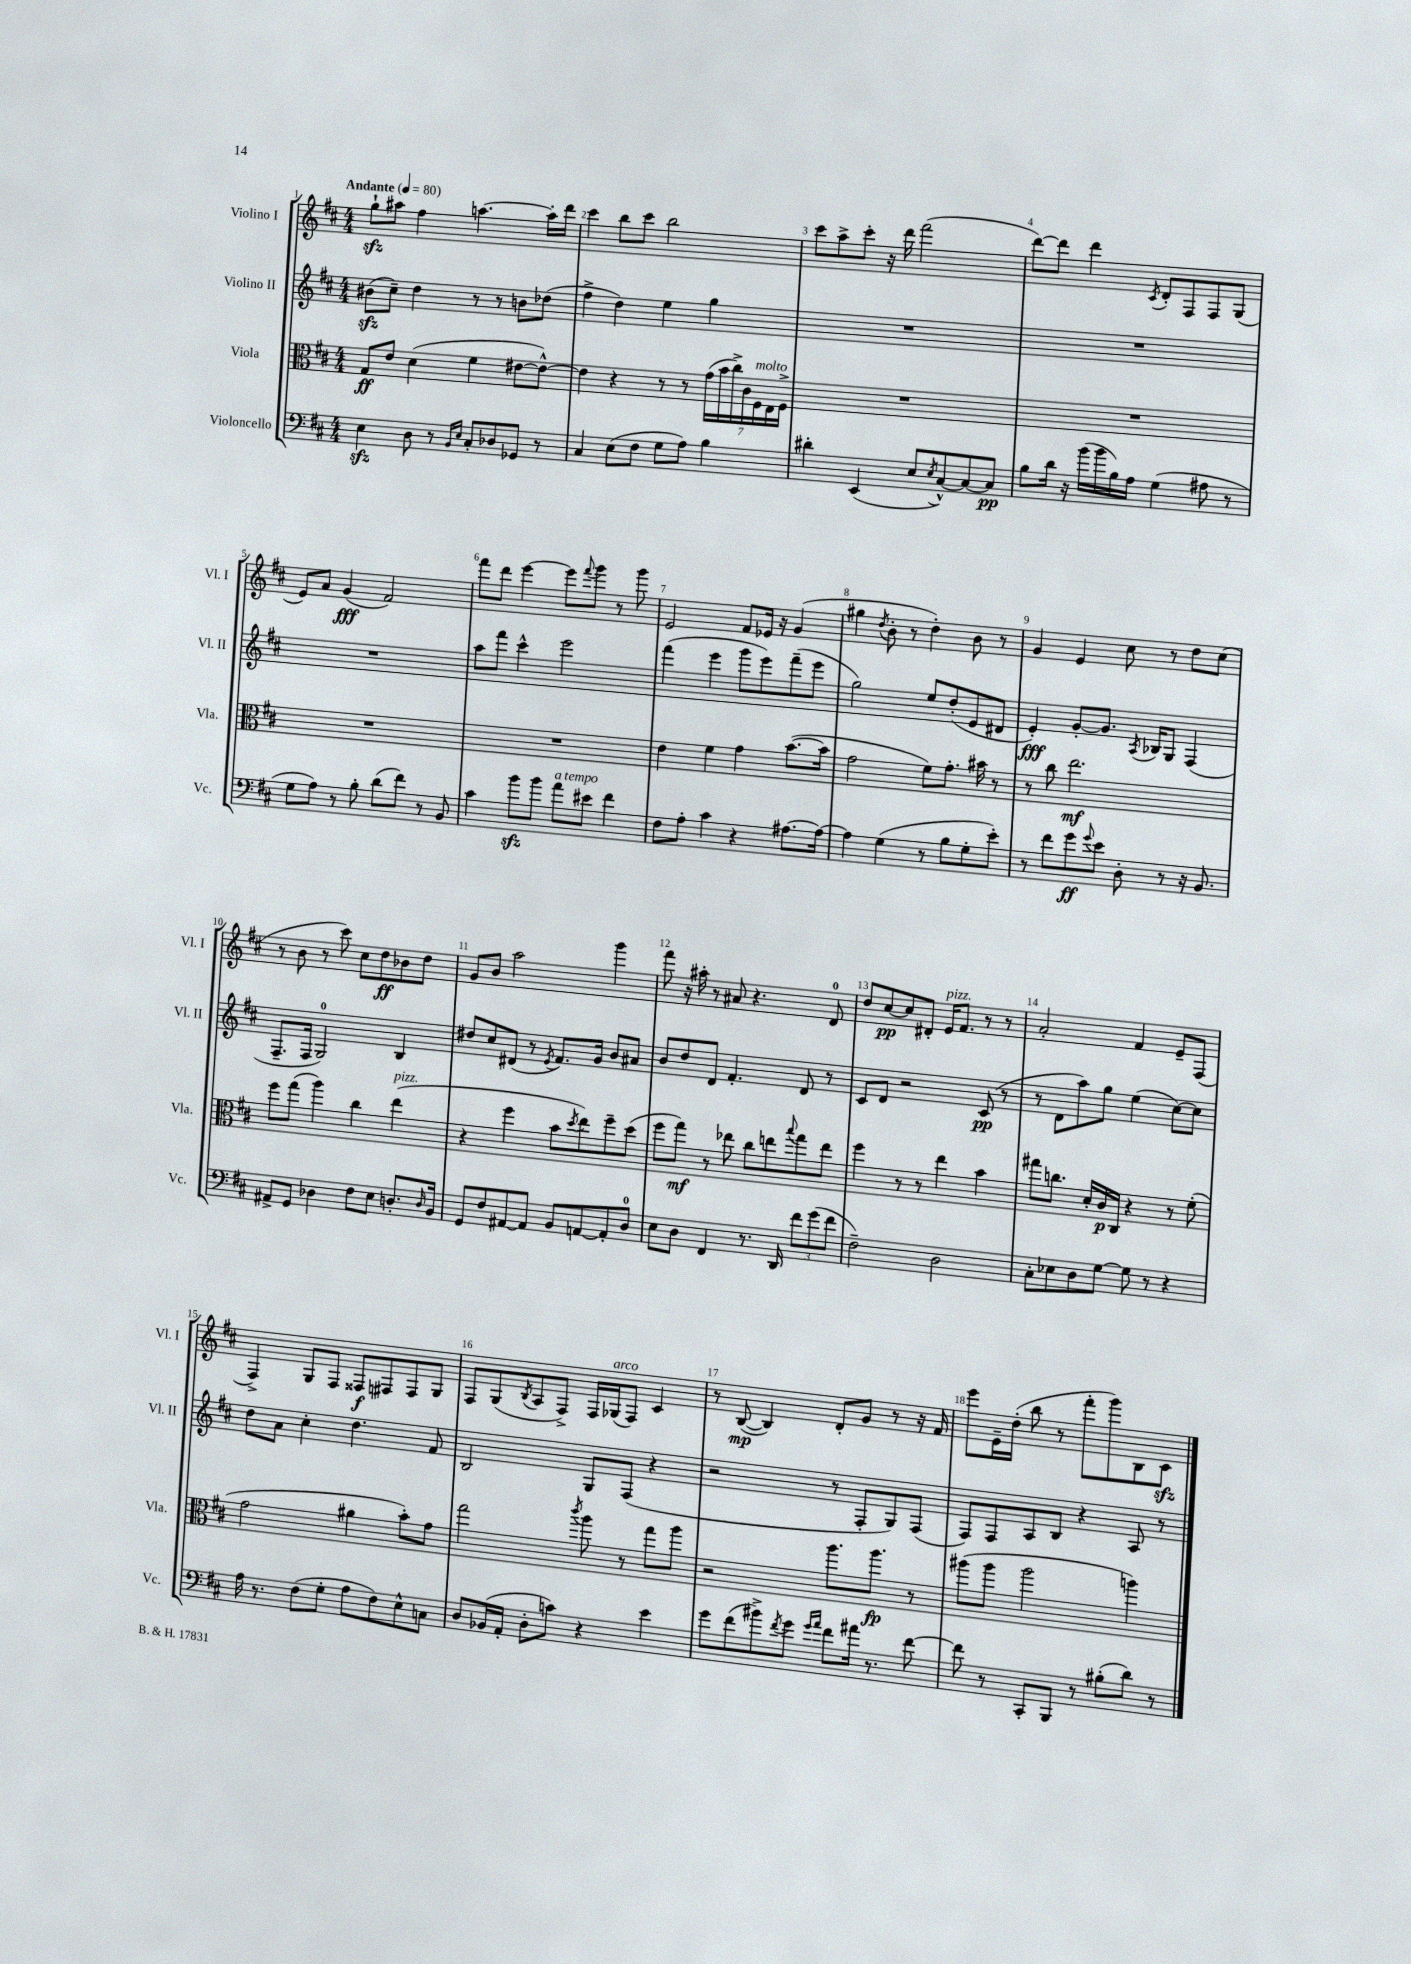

**kern	**dynam	**kern	**dynam	**kern	**dynam	**kern	**dynam
*part4	*part4	*part3	*part3	*part2	*part2	*part1	*part1
*staff4	*staff4	*staff3	*staff3	*staff2	*staff2	*staff1	*staff1
*I"Violoncello	*	*I"Viola	*	*I"Violino II	*	*I"Violino I	*
*I'Vc.	*	*I'Vla.	*	*I'Vl. II	*	*I'Vl. I	*
*clefF4	*	*clefC3	*	*clefG2	*	*clefG2	*
*k[f#c#]	*	*k[f#c#]	*	*k[f#c#]	*	*k[f#c#]	*
*M4/4	*	*M4/4	*	*M4/4	*	*M4/4	*
*MM80	*	*MM80	*	*MM80	*	*MM80	*
=1	=1	=1	=1	=1	=1	=1	=1
!	!	!	!	!	!	!LO:TX:a:B:t=Andante	!
4Ezz\	.	8G/L	ff	(8b#Xzz\L	.	8ggzz`\L	.
.	.	8e/J	.	8cc#~\J)	.	8aa#X\J	.
8D\	.	(4d\	.	4dd\	.	4ff#\	.
8r	.	.	.	.	.	.	.
16qqBB/LL	.	.	.	.	.	.	.
16qqE/JJ	.	.	.	.	.	.	.
8C#'/L	.	4f#\	.	8r	.	[4.aan\	.
8D-X/	.	.	.	8r	.	.	.
8GG-X/J	.	[8e#X\L	.	8bn\L	.	.	.
8r	.	8e#^^\J_)	.	(8dd-X\J	.	16aa'\LL]	.
.	.	.	.	.	.	16ddd\JJ	.
=2	=2	=2	=2	=2	=2	=2	=2
4C#/	.	4e#\]	.	4ff#^\	.	4ccc#\	.
(8E\L	.	4r	.	4dd\)	.	8bb\L	.
8F#\J	.	.	.	.	.	8ccc#\J	.
8G\L	.	8r	.	4ee\	.	2bb\	.
8A\J)	.	8r	.	.	.	.	.
4B\	.	(28g\LL	.	4gg\	.	.	.
.	.	28b\	.	.	.	.	.
.	.	28cc#^\)	.	.	.	.	.
.	.	28c#\	.	.	.	.	.
!	!	!LO:TX:a:i:t=molto	!	!	!	!	!
.	.	28F#\	.	.	.	.	.
.	.	28E\	.	.	.	.	.
.	.	28F#^\JJ	.	.	.	.	.
=3	=3	=3	=3	=3	=3	=3	=3
4d#X'\	.	1r	.	1r	.	8ccc#\L	.
.	.	.	.	.	.	8aa^\	.
(4EE/	.	.	.	.	.	8ccc#'\J	.
.	.	.	.	.	.	16r	.
.	.	.	.	.	.	16ddd\	.
8E/L	.	.	.	.	.	(2fff#\	.
8qE/	.	.	.	.	.	.	.
[8C#^^/)	.	.	.	.	.	.	.
8C#/_	.	.	.	.	.	.	.
8C#/J]	pp	.	.	.	.	.	.
=4	=4	=4	=4	=4	=4	=4	=4
8B\L	.	1r	.	1r	.	[8ddd\L)	.
16d\Jk	.	.	.	.	.	8ddd\J]	.
16r	.	.	.	.	.	.	.
(16b\LL	.	.	.	.	.	4ddd\	.
16b\	.	.	.	.	.	.	.
16B\)	.	.	.	.	.	.	.
16A\JJ	.	.	.	.	.	.	.
.	.	.	.	.	.	8qc#/	.
(4G\	.	.	.	.	.	8d'/L	.
.	.	.	.	.	.	8F#/	.
8A#X\	.	.	.	.	.	8F#/	.
8r	.	.	.	.	.	(8G/J	.
!!LO:LB:g=z
=5	=5	=5	=5	=5	=5	=5	=5
8G\L	.	1r	.	1r	.	8e/L)	.
8A\J)	.	.	.	.	.	8a/J	.
8r	.	.	.	.	.	(4g/	fff
8B'\	.	.	.	.	.	.	.
(8d\L	.	.	.	.	.	2f#/)	.
8f#\J)	.	.	.	.	.	.	.
8r	.	.	.	.	.	.	.
8BB/	.	.	.	.	.	.	.
=6	=6	=6	=6	=6	=6	=6	=6
4c#\	.	1r	.	8aa\L	.	8fff#\L	.
.	.	.	.	8fff#\J	.	8ddd\J	.
8bzz\L	.	.	.	4ccc#^^\	.	[4eee\	.
8b\J	.	.	.	.	.	.	.
!LO:TX:a:i:t=a tempo	!	!	!	!	!	!	!
8a\L	.	.	.	2eee\	.	8eee\L]	.
.	.	.	.	.	.	8qqfff#/	.
8e#X\J	.	.	.	.	.	8ggg\J	.
4f#\	.	.	.	.	.	8r	.
.	.	.	.	.	.	8ggg\	.
=7	=7	=7	=7	=7	=7	=7	=7
8F#\L	.	4e\	.	(4fff#\	.	2e/	.
8A'\J	.	.	.	.	.	.	.
4c#\	.	4f#\	.	4eee\	.	.	.
4r	.	4g\	.	8ggg\L	.	8f#/L	.
.	.	.	.	8eee\)	.	16e-X/Jk	.
.	.	.	.	.	.	16r	.
[8.A#X\L	.	([8.b\L	.	(8fff#~\	.	(4g/	.
.	.	.	.	8eee\J	.	.	.
16A#\Jk_	.	16b\Jk]	.	.	.	.	.
=8	=8	=8	=8	=8	=8	=8	=8
4A#\]	.	2g\	.	2gg\)	.	4gg#X\	.
.	.	.	.	.	.	8qdd/	.
(4G\	.	.	.	.	.	8b'\	.
.	.	.	.	.	.	8r	.
8r	.	8f#\L)	.	8ee/L	.	4dd'\)	.
8B\L	.	8.g'\J	.	(8dd'/	.	.	.
8G'\	.	.	.	8e/	.	8b\	.
.	.	16b#X\	.	.	.	.	.
8e'\J)	.	8r	.	8d#X/J	.	8r	.
=9	=9	=9	=9	=9	=9	=9	=9
8r	.	8r	.	4e'/)	fff	4g/	.
8f#\L	.	8cc#\	.	.	.	.	.
8g\	ff	2.ee\	mf	[8g'/L	.	4e/	.
8qqg/	.	.	.	.	.	.	.
8e\J	.	.	.	8.g/J]	.	.	.
8D'\	.	.	.	.	.	8cc#\	.
.	.	.	.	8qA/	.	.	.
.	.	.	.	16B-X/KL	.	.	.
8r	.	.	.	8G/J	.	8r	.
16r	.	.	.	(4F#/	.	8dd\L	.
8.BB/	.	.	.	.	.	.	.
.	.	.	.	.	.	(8cc#\J	.
!!LO:LB:g=z
=10	=10	=10	=10	=10	=10	=10	=10
8AA#X^/L	.	8ff#\L	.	8.F#~/L	.	8r	.
8GG/J	.	(8gg\J	.	.	.	8b\	.
.	.	.	.	16F#/Jk	.	.	.
4D-X\	.	4aa\)	.	2G/)	.	8r	.
.	.	.	.	.	.	8ccc#\)	.
8F#\L	.	4cc#\	.	.	.	8cc#\L	.
8E\J	.	.	.	.	.	8dd\	ff
!	!	!LO:TX:a:i:t=pizz.	!	!	!	!	!
8.Dn'/L	.	(4ee\	.	4B/	.	8b-X\	.
.	.	.	.	.	.	8dd\J	.
16qqD/	.	.	.	.	.	.	.
16BB/Jk	.	.	.	.	.	.	.
=11	=11	=11	=11	=11	=11	=11	=11
8GG/L	.	4r	.	8dd#X/L	.	8g/L	.
8F#/	.	.	.	8cc#/	.	8b/J	.
[8AA#X/	.	4ff#\	.	(8d#X/J	.	2aa\	.
8AA#/J]	.	.	.	8r	.	.	.
.	.	.	.	8qe/	.	.	.
8BB/L	.	8b\L	.	8.f#/L)	.	.	.
.	.	8qdd/	.	.	.	.	.
[8AAn/	.	8ee\)	.	.	.	.	.
.	.	.	.	16g/Jk	.	.	.
8AA'/]	.	8ff#~\	.	8b/L	.	4ggg\	.
8D/J	.	(8dd\J	.	8a#X/J	.	.	.
=12	=12	=12	=12	=12	=12	=12	=12
8E\L	.	8ff#\L	.	8b/L	.	8fff#\	.
8D\J	.	8gg\J)	mf	8dd/	.	16r	.
.	.	.	.	.	.	16aa#X'\	.
4FF#/	.	8r	.	8d/J	.	8r	.
.	.	8ee-X\	.	4.f#'/	.	8a#X/	.
8.r	.	8cc#\L	.	.	.	4.r	.
.	.	8een\	.	.	.	.	.
16DD/	.	.	.	.	.	.	.
.	.	8qqbb/	.	.	.	.	.
12f#\L	.	8gg\	.	8d/	.	.	.
(12g\	.	.	.	.	.	.	.
.	.	8ee\J	.	8r	.	8d/	.
12f#\J	.	.	.	.	.	.	.
=13	=13	=13	=13	=13	=13	=13	=13
2F#~\)	.	4ff#\	.	8c#/L	.	8dd/L	.
.	.	.	.	8d/J	.	[8cc#/	pp
.	.	8r	.	2r	.	8cc#/]	.
.	.	8r	.	.	.	8d#X'/J	.
!	!	!	!	!	!	!LO:TX:a:i:t=pizz.	!
2D\	.	4ee\	.	.	.	16e/KL	.
.	.	.	.	.	.	8.f#/J	.
.	.	4b\	.	(8c#/	pp	8r	.
.	.	.	.	8r	.	8r	.
=14	=14	=14	=14	=14	=14	=14	=14
8C#'\L	.	8gg#X\L	.	8r	.	2a'/	.
8E-X\	.	8.ccn\J	.	8d\L	.	.	.
8D\	.	.	.	8aa\)	.	.	.
.	.	16d'/LL	.	.	.	.	.
[8G\J	.	16c#/	p	8gg\J	.	.	.
.	.	16C#/JJ	.	.	.	.	.
8G\]	.	4r	.	(4ee\	.	4f#/	.
8r	.	.	.	.	.	.	.
4r	.	8r	.	[8cc#\L)	.	8e~/L	.
.	.	(8f#'\	.	8cc#\J]	.	(8F#/J	.
!!LO:LB:g=z
=15	=15	=15	=15	=15	=15	=15	=15
16A\	.	2g\	.	8dd\L	.	4F#^/)	.
8.r	.	.	.	.	.	.	.
.	.	.	.	8a\J	.	.	.
(8F#\L	.	.	.	4cc#'\	.	8G/L	.
8G'\J	.	.	.	.	.	8F#/J	.
8A\L	.	4a#X\	.	4.dd\	.	8F##X/L	f
8F#\)	.	.	.	.	.	8F#X/	.
8E^^\	.	8b'\L)	.	.	.	8F#/	.
8Cn\J	.	8g\J	.	8f#/	.	8G/J	.
=16	=16	=16	=16	=16	=16	=16	=16
8D/L	.	2gg\	.	2B/	.	8F#/L	.
(16BB-X/L	.	.	.	.	.	(8G/	.
16AA'/JJ	.	.	.	.	.	.	.
.	.	.	.	.	.	8qB/	.
8D'\L	.	.	.	.	.	8A/	.
8cn\J)	.	.	.	.	.	8F#^/J)	.
.	.	8qccc#/	.	.	.	.	.
4r	.	8aa\	.	8G/L	.	16F#/LL	.
!	!	!	!	!	!	!LO:TX:a:i:t=arco	!
.	.	.	.	.	.	(16G-X/J	.
.	.	8r	.	(8F#/J	.	8F#/J)	.
4e\	.	8gg\L	.	4r	.	4c#/	.
.	.	8aa\J	.	.	.	.	.
=17	=17	=17	=17	=17	=17	=17	=17
8g\L	.	2r	.	2r	.	8r	.
(8f#\	.	.	.	.	.	([8B/	mp
8b#X^\)	.	.	.	.	.	4B/])	.
8qf#/	.	.	.	.	.	.	.
8g\J	.	.	.	.	.	.	.
16qqg/LL	.	.	.	.	.	.	.
16qqa/JJ	.	.	.	.	.	.	.
8f#\L	.	8.aa\L	.	8r	.	8d'/L	.
16a#X\Jk	.	.	.	8F#'/L	.	8g/J	.
8.r	.	8.aa\J	fp	.	.	.	.
.	.	.	.	8G/)	.	8r	.
[8f#\	.	8r	.	(8F#/J	.	16r	.
.	.	.	.	.	.	16f#/	.
=18	=18	=18	=18	=18	=18	=18	=18
8f#\]	.	(8aa#X\L	.	8F#/L)	.	8eee\L	.
8r	.	8aa#\J	.	8F#/	.	16e~\L	.
.	.	.	.	.	.	(16dd'\JJ	.
8CC#'/L	.	2aa#\	.	8A/	.	8bb\	.
8BBB/J	.	.	.	8B/J	.	8r	.
8r	.	.	.	4r	.	8fff#'\L	.
(8B#X'\L	.	.	.	.	.	8ggg\)	.
8d\J)	.	4aan\)	.	8A/	.	8B\	.
8r	.	.	.	8r	.	8c#zz\J	.
==	==	==	==	==	==	==	==
*-	*-	*-	*-	*-	*-	*-	*-
